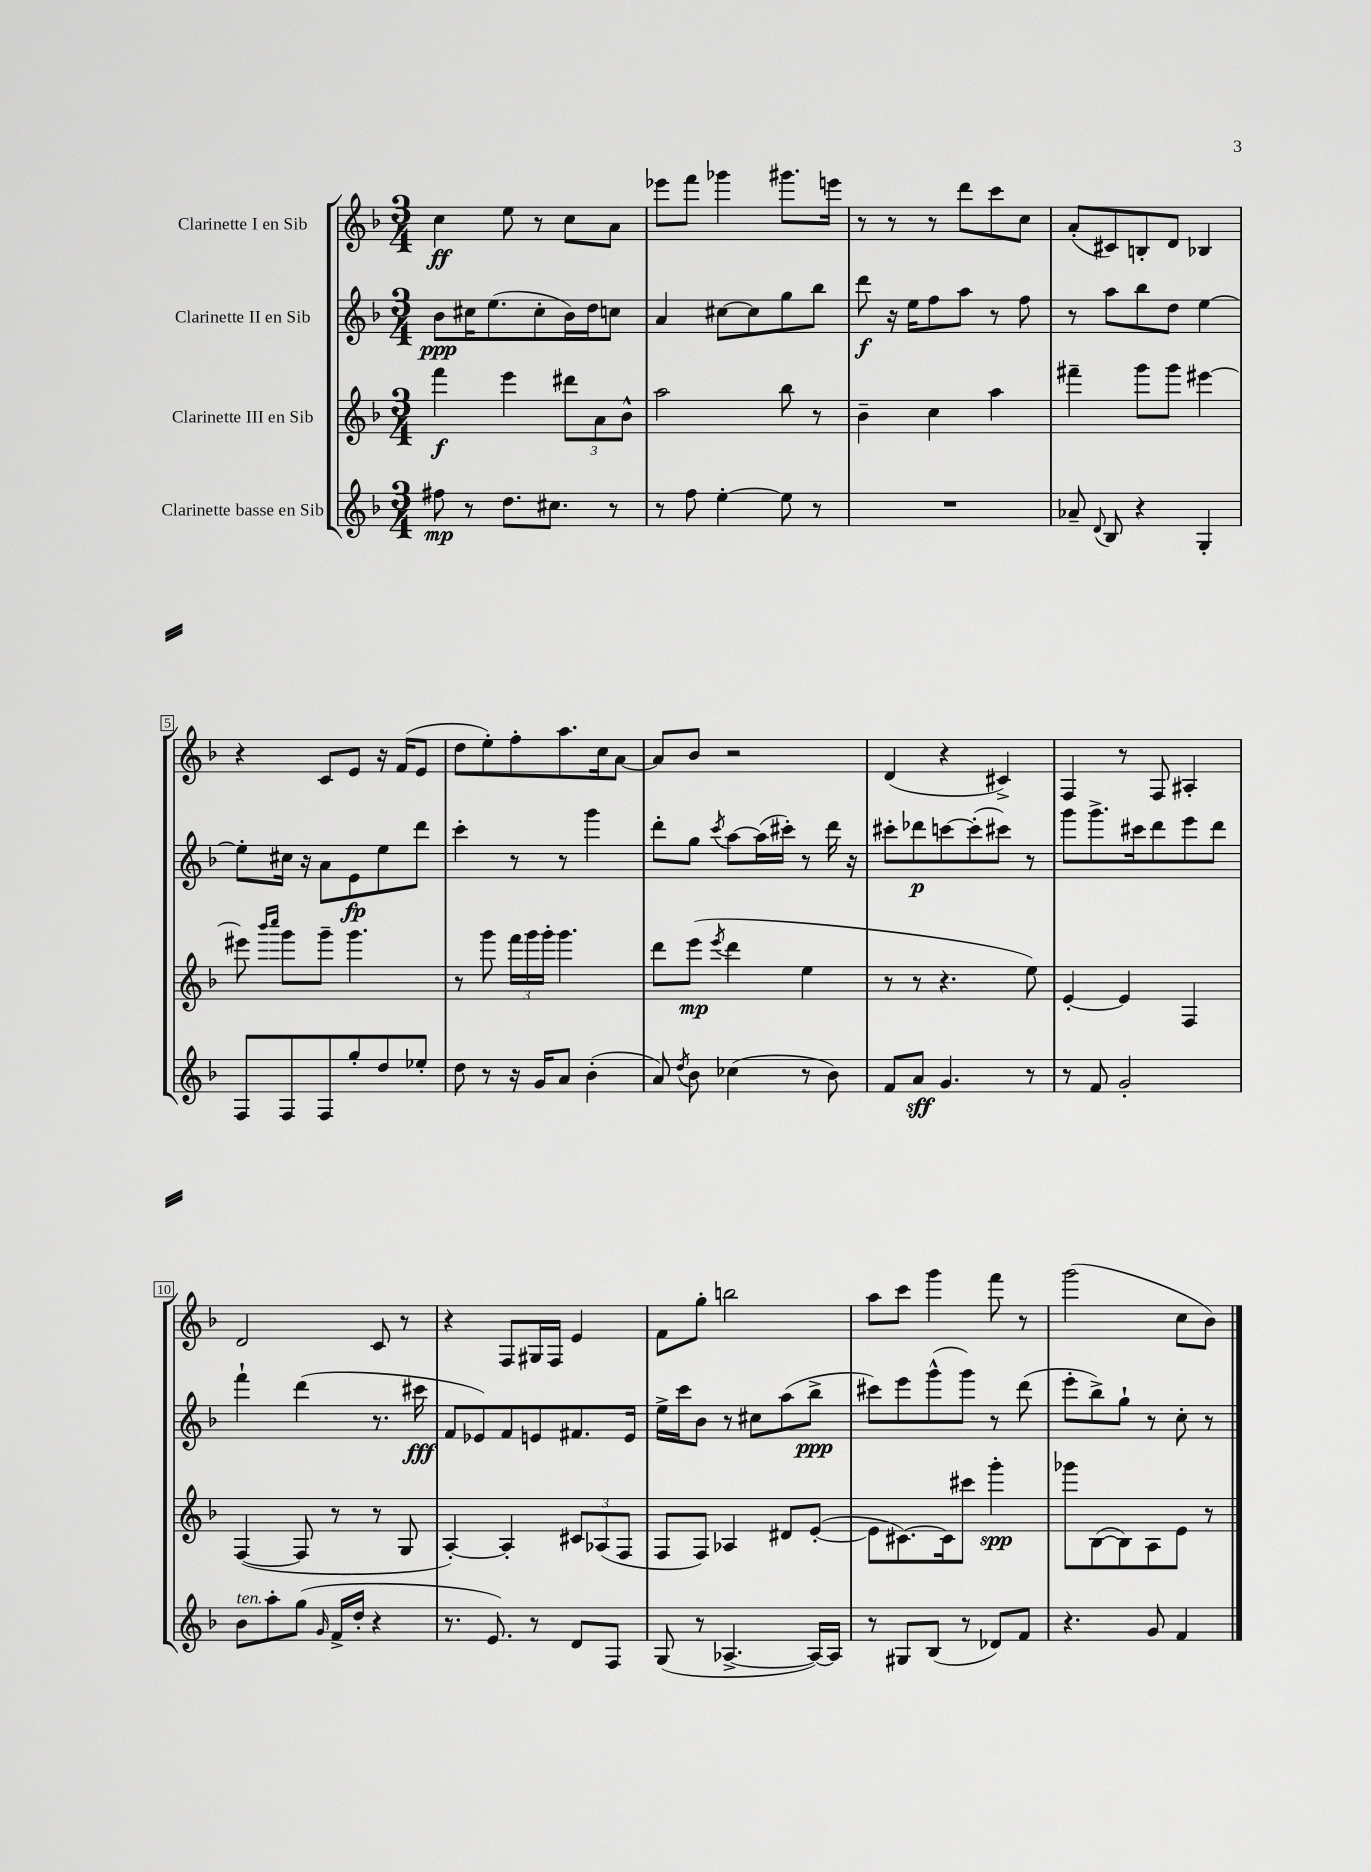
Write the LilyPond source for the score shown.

<<
\new StaffGroup <<
\new Staff = "s0" \with { instrumentName = "Clarinette I en Sib" } {
    \clef treble \key f \major \numericTimeSignature \time 3/4
    \autoBeamOff c''4\ff e''8 r8 c''8[ a'8] |
    ees'''8[ f'''8] ges'''4 gis'''8.[ e'''16] |
    r8 r8 r8 d'''8[ c'''8 c''8] |
    a'8[-.( cis'8) b8-. d'8] bes4 |
    r4 c'8[ e'8] r16 f'16[( e'8] |
    d''8[ e''8-.) f''8-. a''8. c''16 a'8]~ |
    a'8[ bes'8] r2 |
    d'4( r4 cis'4->) |
    f4 r8 f8 ais4-. |
    d'2 c'8 r8 |
    r4 f8[ gis16 f16] e'4 |
    f'8[ g''8]-. b''2 |
    a''8[ c'''8] g'''4 f'''8 r8 |
    g'''2( c''8[ bes'8]) \bar "|." |
}
\new Staff = "s1" \with { instrumentName = "Clarinette II en Sib" } {
    \clef treble \key f \major \numericTimeSignature \time 3/4
    \autoBeamOff bes'8[\ppp cis''16 e''8.( cis''8-. bes'16) d''16 c''8] |
    a'4 cis''8[~ cis''8 g''8 bes''8] |
    d'''8\f r16 e''16[ f''8 a''8] r8 f''8 |
    r8 a''8[ bes''8 d''8] e''4~ |
    e''8[-. cis''16] r16 a'8[ e'8\fp e''8 d'''8] |
    c'''4-. r8 r8 g'''4 |
    d'''8[-. g''8] \acciaccatura { c'''8 } a''8[~ a''16( cis'''16]-.) r8 d'''16 r16 |
    cis'''8[-. des'''8\p c'''8~ c'''8-.( cis'''8]) r8 |
    g'''8[ g'''8.-> cis'''16 d'''8 e'''8 d'''8] |
    f'''4-! d'''4( r8. cis'''16\fff |
    f'8[ ees'8) f'8 e'8 fis'8. e'16] |
    e''16[-> c'''16 bes'8] r8 cis''8[ a''8( bes''8]->\ppp |
    cis'''8[) e'''8 g'''8-^( g'''8]) r8 d'''8( |
    e'''8[-. bes''8->) g''8]-! r8 c''8-. r8 \bar "|." |
}
\new Staff = "s2" \with { instrumentName = "Clarinette III en Sib" } {
    \clef treble \key f \major \numericTimeSignature \time 3/4
    \autoBeamOff f'''4\f e'''4 \tuplet 3/2 { dis'''8[ a'8 bes'8]-^ } |
    a''2 bes''8 r8 |
    bes'4-- c''4 a''4 |
    fis'''4-- g'''8[ g'''8] eis'''4~ |
    eis'''8 \grace { bes'''16[ c''''16] } g'''8[ g'''8]-- g'''4. |
    r8 g'''8 \tuplet 3/2 { f'''16[ g'''16 g'''16]-. } g'''4. |
    d'''8[ e'''8]\mp( \acciaccatura { e'''8 } d'''4 e''4 |
    r8 r8 r4. e''8) |
    e'4~-. e'4 f4 |
    f4~( f8 r8 r8 g8 |
    a4~-.) a4-. \tuplet 3/2 { cis'8[ aes8( f8] } |
    f8[ f8]) aes4 dis'8[ e'8]~-.( |
    e'8[ cis'8.~) cis'16 cis'''8] g'''4-.\spp |
    ges'''8[ bes8~( bes8) a8 e'8] r8 \bar "|." |
}
\new Staff = "s3" \with { instrumentName = "Clarinette basse en Sib" } {
    \clef treble \key f \major \numericTimeSignature \time 3/4
    \autoBeamOff fis''8\mp r8 d''8.[ cis''8.] r8 |
    r8 f''8 e''4~-. e''8 r8 |
    R2. |
    aes'8-- \appoggiatura { d'8 } bes8 r4 g4-. |
    f8[ f8 f8 g''8-. d''8 ees''8]-. |
    d''8 r8 r16 g'16[ a'8] bes'4-.( |
    a'8) \acciaccatura { d''8 } bes'8 ces''4( r8 bes'8) |
    f'8[ a'8]\sff g'4. r8 |
    r8 f'8 g'2-. |
    bes'8[^\markup { \italic "ten." } a''8-. g''8]( \grace { g'16 } f'16[-> d''16]-. r4 |
    r8. e'8.) r8 d'8[ f8] |
    g8( r8 aes4.~-> aes16[~) aes16] |
    r8 gis8[ bes8]( r8 des'8[) f'8] |
    r4. g'8 f'4 \bar "|." |
}
>>
>>
\layout { \context { \Score \override BarNumber.stencil = #(make-stencil-boxer 0.1 0.3 ly:text-interface::print) } }
